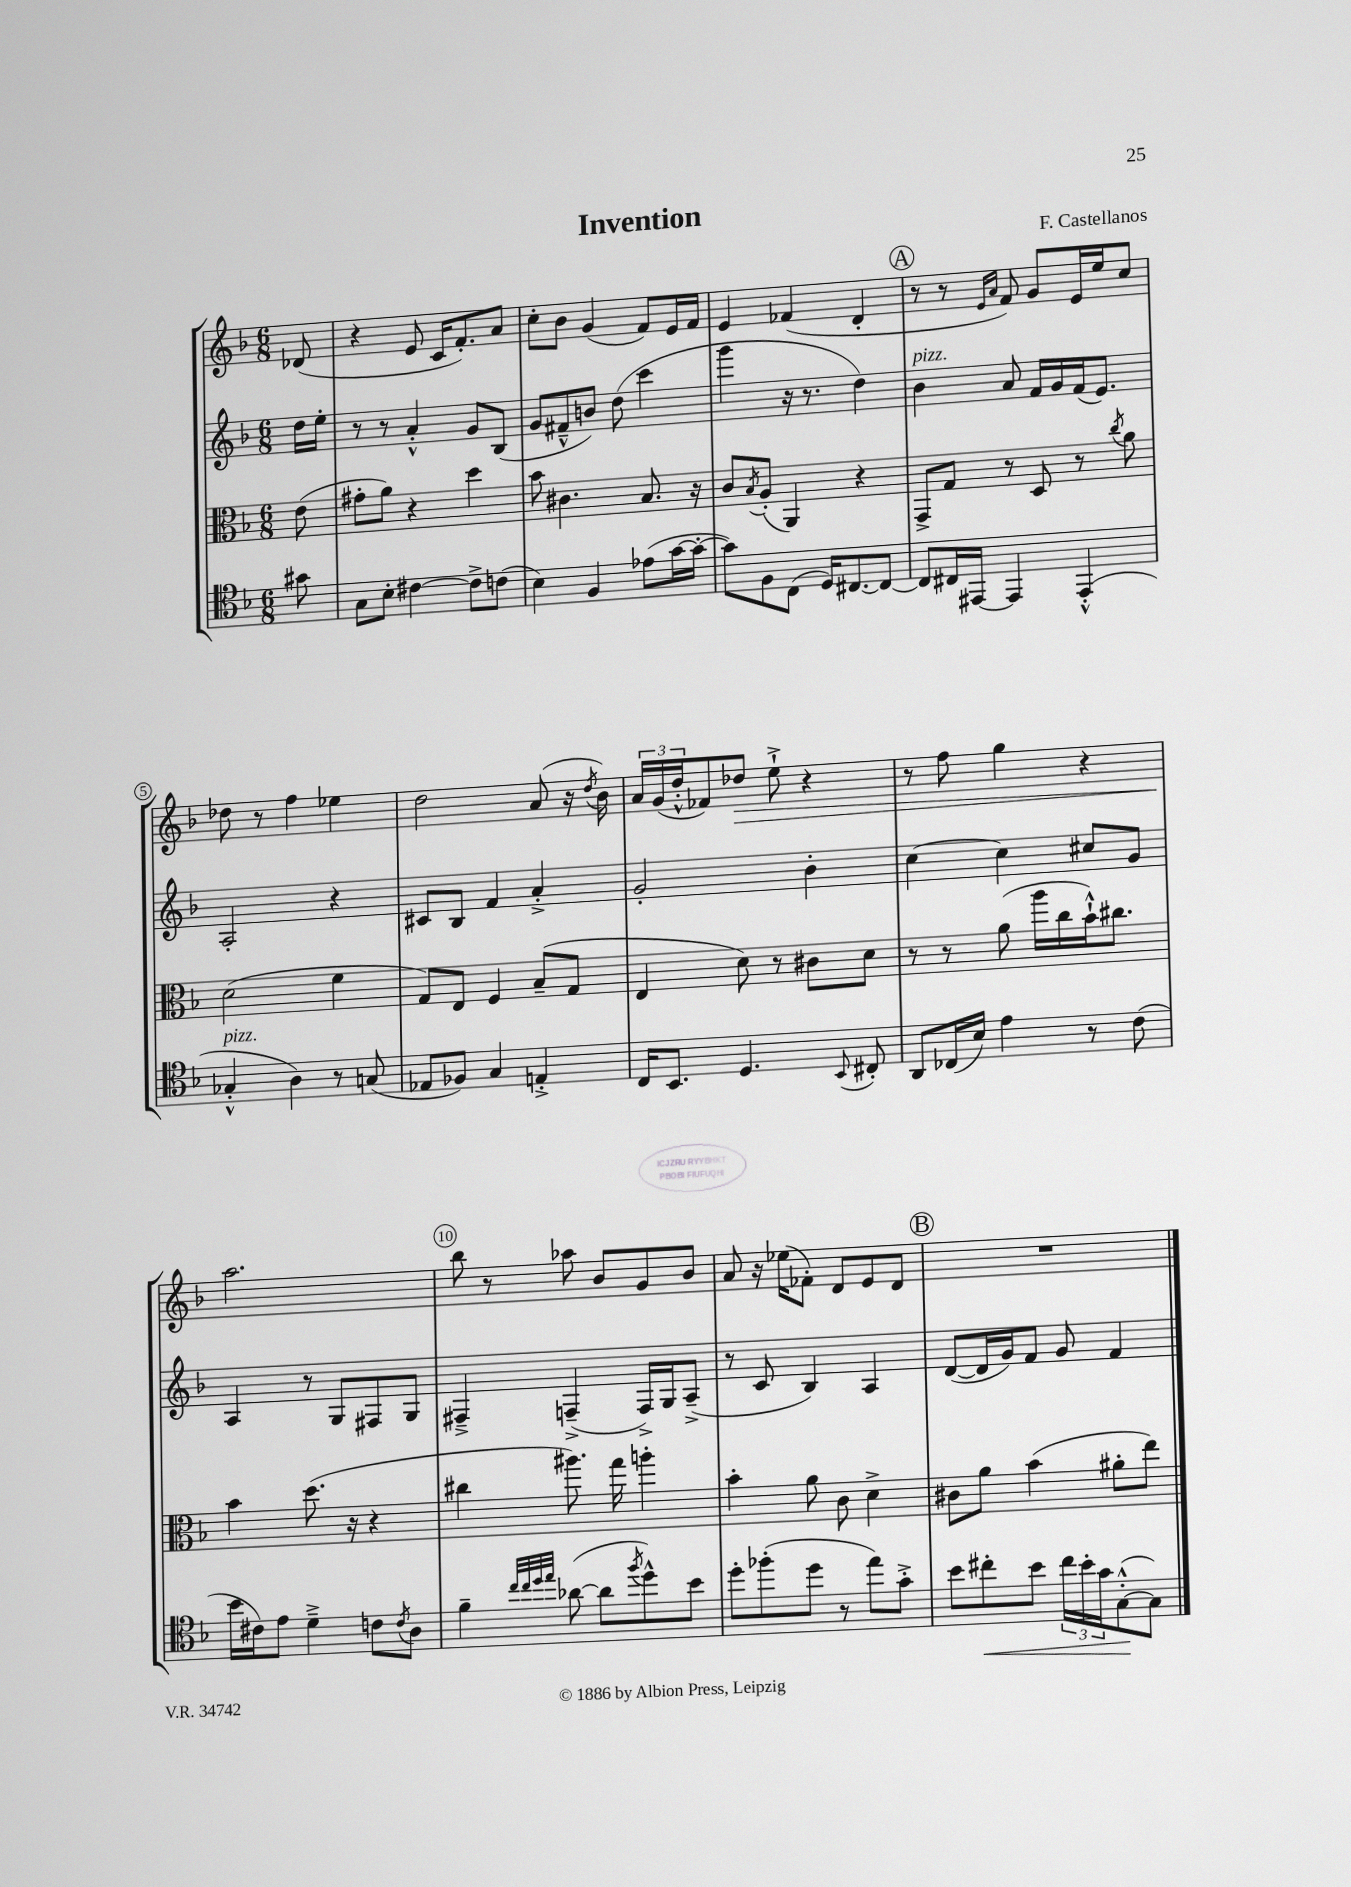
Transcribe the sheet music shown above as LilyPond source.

\header { title = "Invention" composer = "F. Castellanos" }
<<
\new StaffGroup <<
\new Staff = "s0" {
    \clef treble \key f \major \numericTimeSignature \time 6/8 \partial 8
    des'8( |
    r4 e'8 c'16 f'8.-.) a'8 |
    c''8-. bes'8 g'4( f'8) e'16 f'16 |
    e'4 fes'4( d'4-. |
    \mark \markup { \circle "A" } r8 r8 \grace { e'16 a'16 } f'8) g'8 e'16 e''16 c''8 |
    des''8 r8 f''4 ees''4 |
    d''2 a'8( r16 \acciaccatura { d''8 } bes'16) |
    \tuplet 3/2 { a'16 g'16( d''16-.-^ } fes'8) des''8\> e''8-!-> r4 |
    r8 f''8 g''4 r4 |
    a''2.\! |
    bes''8 r8 aes''8 bes'8 g'8 bes'8 |
    a'8 r16 ees''16( fes'8-.) d'8 e'8 d'8 |
    \mark \markup { \circle "B" } R2. \bar "|." |
}
\new Staff = "s1" {
    \clef treble \key f \major \numericTimeSignature \time 6/8 \partial 8
    d''16 e''16-. |
    r8 r8 a'4-.-^ g'8 bes8( |
    g'8 fis'8---^ b'8) d''8( c'''4 |
    g'''4 r16 r8. d''4) |
    \mark \markup { \circle "A" } bes'4^\markup { \italic "pizz." } a'8 f'16 g'16 f'16( e'8.) |
    a2-. r4 |
    cis'8 bes8 f'4 a'4-.-> |
    g'2-. bes'4-. |
    c''4~ c''4 cis''8 g'8 |
    a4 r8 g8 fis8 g8 |
    fis4---> f4--->( f16->) g16 a8--->( |
    r8 c'8 bes4) a4 |
    \mark \markup { \circle "B" } d'8~( d'16 g'16) f'8 g'8 f'4 \bar "|." |
}
\new Staff = "s2" {
    \clef alto \key f \major \numericTimeSignature \time 6/8 \partial 8
    e'8( |
    gis'8-. a'8) r4 d''4 |
    bes'8 cis'4. bes8. r16 |
    c'8 \acciaccatura { bes8 } a8-.( a,4) r4 |
    \mark \markup { \circle "A" } g,8-> g8 r8 d8 r8 \acciaccatura { c''8 } a'8 |
    d'2( f'4 |
    g8) e8 f4 bes8--( g8 |
    e4 d'8) r8 cis'8 d'8 |
    r8 r8 a'8( a''16 c''16 bes'16-!-^) cis''8. |
    bes'4 d''8.( r16 r4 |
    cis''4 ais''8.) g''16 a''4-. |
    bes'4-. a'8 c'8 d'4-> |
    \mark \markup { \circle "B" } cis'8 a'8 bes'4( ais'8-. e''8) \bar "|." |
}
\new Staff = "s3" {
    \clef tenor \key f \major \numericTimeSignature \time 6/8 \partial 8
    gis'8 |
    g8 bes8-. cis'4~ cis'8-> c'8( |
    bes4) f4 ees'8( g'16~ g'16~-. |
    g'8) f8 c8( d16) cis8.~ cis8~ |
    \mark \markup { \circle "A" } cis8 cis16 eis,16~ eis,4 eis,4-.-^( |
    ges4-.-^^\markup { \italic "pizz." } a4) r8 g8( |
    ees8 fes8) g4 e4-.-> |
    c16 bes,8. d4. \appoggiatura { bes,8 } cis8-. |
    a,8 ces16( bes16) e'4 r8 c'8( |
    bes'16 cis'16) e'8 d'4---> c'8 \acciaccatura { c'8 } a8 |
    f'4-- \grace { c''32 c''32 d''32 e''32 } aes'8~( aes'8 \acciaccatura { f''8 } d''8-^) bes'8 |
    d''8-. fes''8-.( d''8 r8 e''8) g'8-.-> |
    \mark \markup { \circle "B" } bes'8 cis''8-.\< bes'8 \tuplet 3/2 { cis''16 bes'16-. g'16 } g8~-.-^\!( g8) \bar "|." |
}
>>
>>
\layout { \context { \Score \override BarNumber.break-visibility = ##(#f #t #t) barNumberVisibility = #(every-nth-bar-number-visible 5) \override BarNumber.stencil = #(make-stencil-circler 0.1 0.3 ly:text-interface::print) } }
